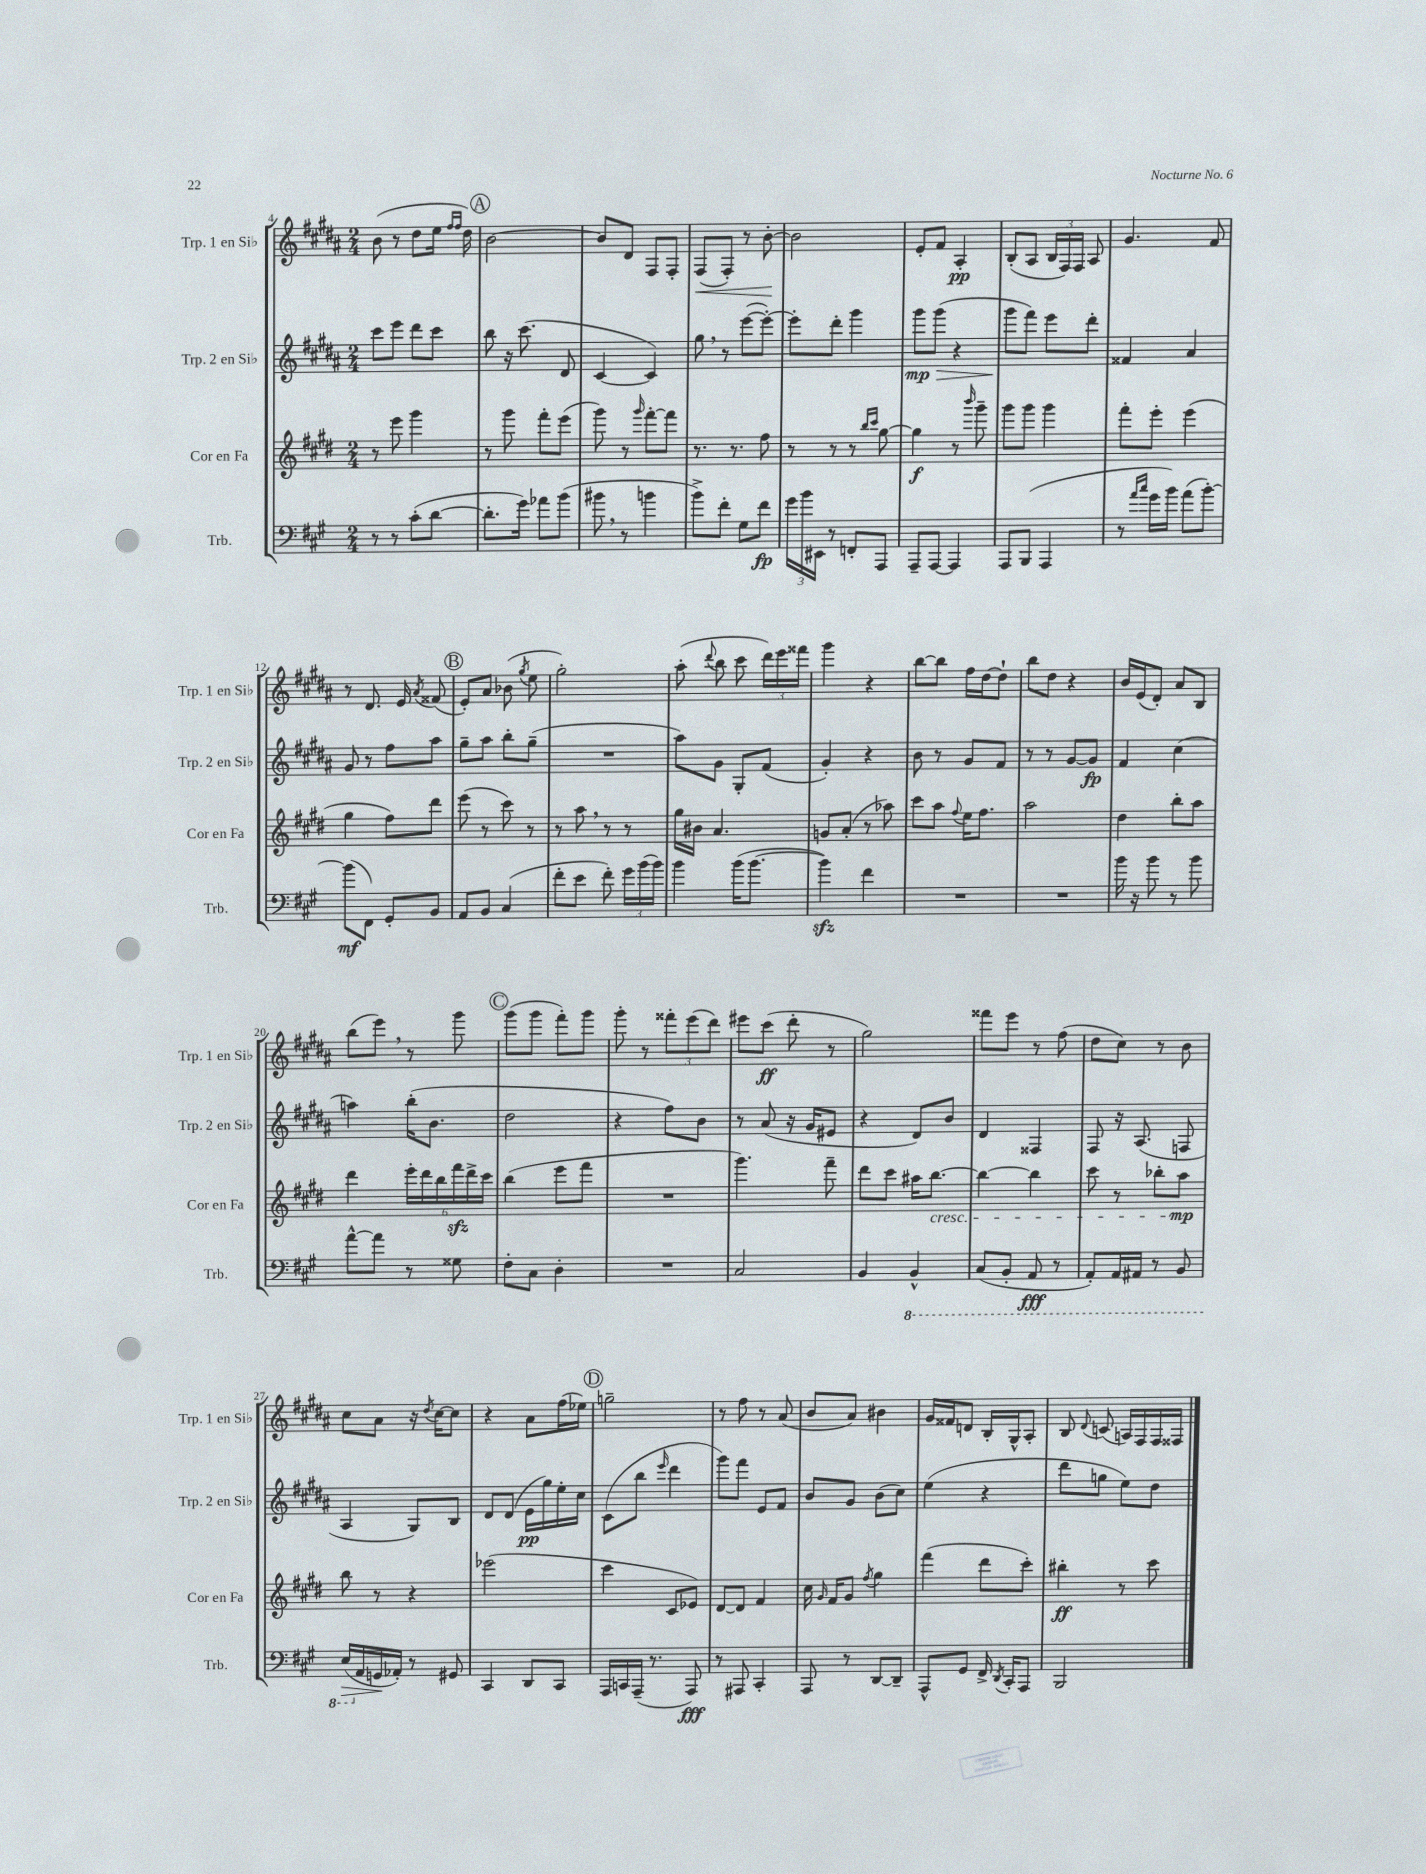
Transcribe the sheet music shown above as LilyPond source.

<<
\new StaffGroup <<
\new Staff = "s0" \with { instrumentName = "Trp. 1 en Sib" shortInstrumentName = "Trp. 1 en Sib" } {
    \clef treble \key b \major \numericTimeSignature \time 2/4
    \autoBeamOff b'8( r8 dis''8[ e''16] \grace { fis''16[ fis''16] } dis''16) |
    \mark \markup { \circle "A" } b'2~ |
    b'8[ dis'8] fis8[ fis8]-. |
    fis8[\<( fis8]-.) r8 b'8~-.\! |
    b'2 |
    e'8[-. fis'8] ais4-.\pp |
    b8[-.( ais8] \tuplet 3/2 { b16[ fis16) fis16] } ais8 |
    gis'4. fis'8 |
    r8 dis'8. e'16 \acciaccatura { ais'8 } fisis'8( |
    \mark \markup { \circle "B" } e'8[-.) ais'8] bes'8( \acciaccatura { gis''8 } e''8 |
    gis''2-.) |
    ais''8-.( \appoggiatura { dis'''8 } b''8 cis'''8 \tuplet 3/2 { dis'''16[) e'''16 fisis'''16] } |
    gis'''4 r4 |
    b''8[~ b''8] fis''16[ dis''16~ dis''8]-! |
    b''8[ dis''8] r4 |
    b'16[ e'16( dis'8]-.) ais'8[ b8] |
    b''8[( e'''8]) \breathe r8 gis'''8 |
    \mark \markup { \circle "C" } gis'''8[( gis'''8] fis'''8[-.) gis'''8] |
    gis'''8-. r8 \tuplet 3/2 { fisis'''8[-. e'''8( dis'''8]) } |
    eis'''8[ cis'''8]\ff( dis'''8-. r8 |
    gis''2) |
    fisis'''8[ e'''8] r8 fis''8( |
    dis''8[ cis''8]) r8 b'8 |
    cis''8[ ais'8] r16 \acciaccatura { dis''8 } cis''16[~ cis''8] |
    r4 ais'8[ fis''16( ees''16]) |
    \mark \markup { \circle "D" } g''2-- |
    r8 fis''8 r8 ais'8( |
    b'8[ ais'8]) bis'4 |
    gis'16[ fisis'16 d'8] b16[-. gis16-^ ais8]-. |
    b8 \appoggiatura { dis'8 } c'8( a16[) fis16 fis16 fisis16] \bar "|." |
}
\new Staff = "s1" \with { instrumentName = "Trp. 2 en Sib" shortInstrumentName = "Trp. 2 en Sib" } {
    \clef treble \key b \major \numericTimeSignature \time 2/4
    \autoBeamOff cis'''8[ e'''8] dis'''8[ cis'''8] |
    \mark \markup { \circle "A" } b''8 r16 cis'''8.( dis'8 |
    cis'4~ cis'4) |
    gis''8 \breathe r8 e'''8[~( e'''8]~-.) |
    e'''8[-. dis'''8]-. gis'''4 |
    gis'''8[\mp\> gis'''8]( r4 |
    gis'''8[\! fis'''8]) e'''8[ dis'''8]-. |
    fisis'4 ais'4 |
    gis'8 r8 fis''8[ ais''8] |
    \mark \markup { \circle "B" } gis''8[-- ais''8] b''8[-. gis''8]--( |
    R2 |
    ais''8[) gis'8] gis8[-. fis'8]( |
    gis'4-.) r4 |
    b'8 r8 gis'8[ fis'8] |
    r8 r8 gis'8[~ gis'8]\fp |
    fis'4 cis''4( |
    a''4) b''16[-.( b'8.] |
    \mark \markup { \circle "C" } dis''2 |
    r4 fis''8[) b'8] |
    r8 ais'8( r16 gis'16[ eis'8] |
    r4 dis'8[) b'8] |
    dis'4 fisis4 |
    fis8 r16 ais8.( f8 |
    ais4 gis8[) b8] |
    dis'8[ dis'8]( e'16[\pp gis''16) e''16-. cis''16] |
    \mark \markup { \circle "D" } cis'8[( b''8] \grace { e'''16 } dis'''4 |
    gis'''8[) fis'''8] e'8[ fis'8] |
    b'8[ gis'8] b'8[( cis''8]) |
    e''4( r4 |
    dis'''8[ g''8] e''8[) dis''8] \bar "|." |
}
\new Staff = "s2" \with { instrumentName = "Cor en Fa" shortInstrumentName = "Cor en Fa" } {
    \clef treble \key e \major \numericTimeSignature \time 2/4
    \autoBeamOff r8 e'''8 gis'''4 |
    \mark \markup { \circle "A" } r8 gis'''8 fis'''8[-. e'''8]( |
    gis'''8) r8 \grace { gis'''16 } fis'''8[~-. fis'''8] |
    r8. r8. fis''8 |
    r8 r8 r8 \grace { b''16[ cis'''16] } gis''8~ |
    gis''4\f r8 \grace { b'''16 } gis'''8-- |
    gis'''8[ gis'''8] gis'''4 |
    fis'''8[-. e'''8]-. e'''4( |
    gis''4 fis''8[) dis'''8] |
    \mark \markup { \circle "B" } e'''8( r8 cis'''8) r8 |
    r8 a''8 \breathe r8 r8 |
    gis''16[ bis'16] a'4. |
    g'8[ a'8]-.( r8 aes''8) |
    cis'''8[ a''8] \appoggiatura { fis''8 } e''16[ fis''8.] |
    a''2 |
    dis''4 b''8[-. a''8] |
    dis'''4 \tuplet 6/4 { e'''16[-. dis'''16 b''16 fis'''16\sfz dis'''16-> cis'''16] } |
    \mark \markup { \circle "C" } b''4( e'''8[ fis'''8] |
    R2 |
    gis'''4.) fis'''8-- |
    dis'''8[ cis'''8] ais''16[ b''8.]~\cresc |
    b''4~ b''4 |
    cis'''8 r8 bes''8[-. a''8]\mp\! |
    b''8 r8 r4 |
    ees'''2( |
    \mark \markup { \circle "D" } cis'''4 cis'8[ ees'8]) |
    dis'8[~ dis'8] fis'4 |
    cis''16 \grace { gis'16 } fis'16[ gis'8] \acciaccatura { fis''8 } gis''4 |
    fis'''4( dis'''8[ cis'''8]-.) |
    bis''4-.\ff r8 cis'''8 \bar "|." |
}
\new Staff = "s3" \with { instrumentName = "Trb." shortInstrumentName = "Trb." } {
    \clef bass \key a \major \numericTimeSignature \time 2/4
    \autoBeamOff r8 r8 cis'8[-.( d'8]~ |
    \mark \markup { \circle "A" } d'8.[-. gis'16]) aes'8[ b'8]( |
    bis'8 \breathe r8 b'4 |
    b'8[->) fis'8]-. gis8[ fis'8]\fp |
    \tuplet 3/2 { gis'16[ b'16 eis,16] } r8 f,8[-. a,,8] |
    a,,8[-- a,,8]~ a,,4 |
    a,,8[ b,,8]( a,,4 |
    r8 \grace { a'16[ cis''16] } gis'16[ b'16]) a'8[( b'8]~-.) |
    b'8[\mf( fis,8]) gis,8[-. b,8] |
    \mark \markup { \circle "B" } a,8[ b,8] cis4( |
    fis'8[-. e'8] fis'8-.) \tuplet 3/2 { gis'16[ b'16( b'16]) } |
    b'4 b'16[( b'8.]~ |
    b'4\sfz) fis'4 |
    R2 |
    R2 |
    b'16 r16 b'8 r8 b'8 |
    a'8[~-^ a'8] r8 gisis8 |
    \mark \markup { \circle "C" } fis8[-. cis8] d4-. |
    R2 |
    cis2 |
    b,4 \ottava #-1 b,,4-^ |
    cis,8[( b,,8]-. a,,8\fff r8 |
    a,,8[-.) a,,16 ais,,16] r8 b,,8 |
    e,16[\>( \ottava #0 a,16 g,16\! aes,16]-.) r8 gis,8 |
    cis,4 d,8[ cis,8] |
    \mark \markup { \circle "D" } a,,16[ c,16 a,,16]--( r8. a,,8\fff) |
    r8 ais,,8 cis,4-. |
    a,,8 r8 d,8[~ d,8]-- |
    a,,8[-^ gis,8] fis,16-> \acciaccatura { d,8 } cis,16[-. a,,8] |
    b,,2 \bar "|." |
}
>>
>>
\layout { \context { \Score currentBarNumber = #4 } }
